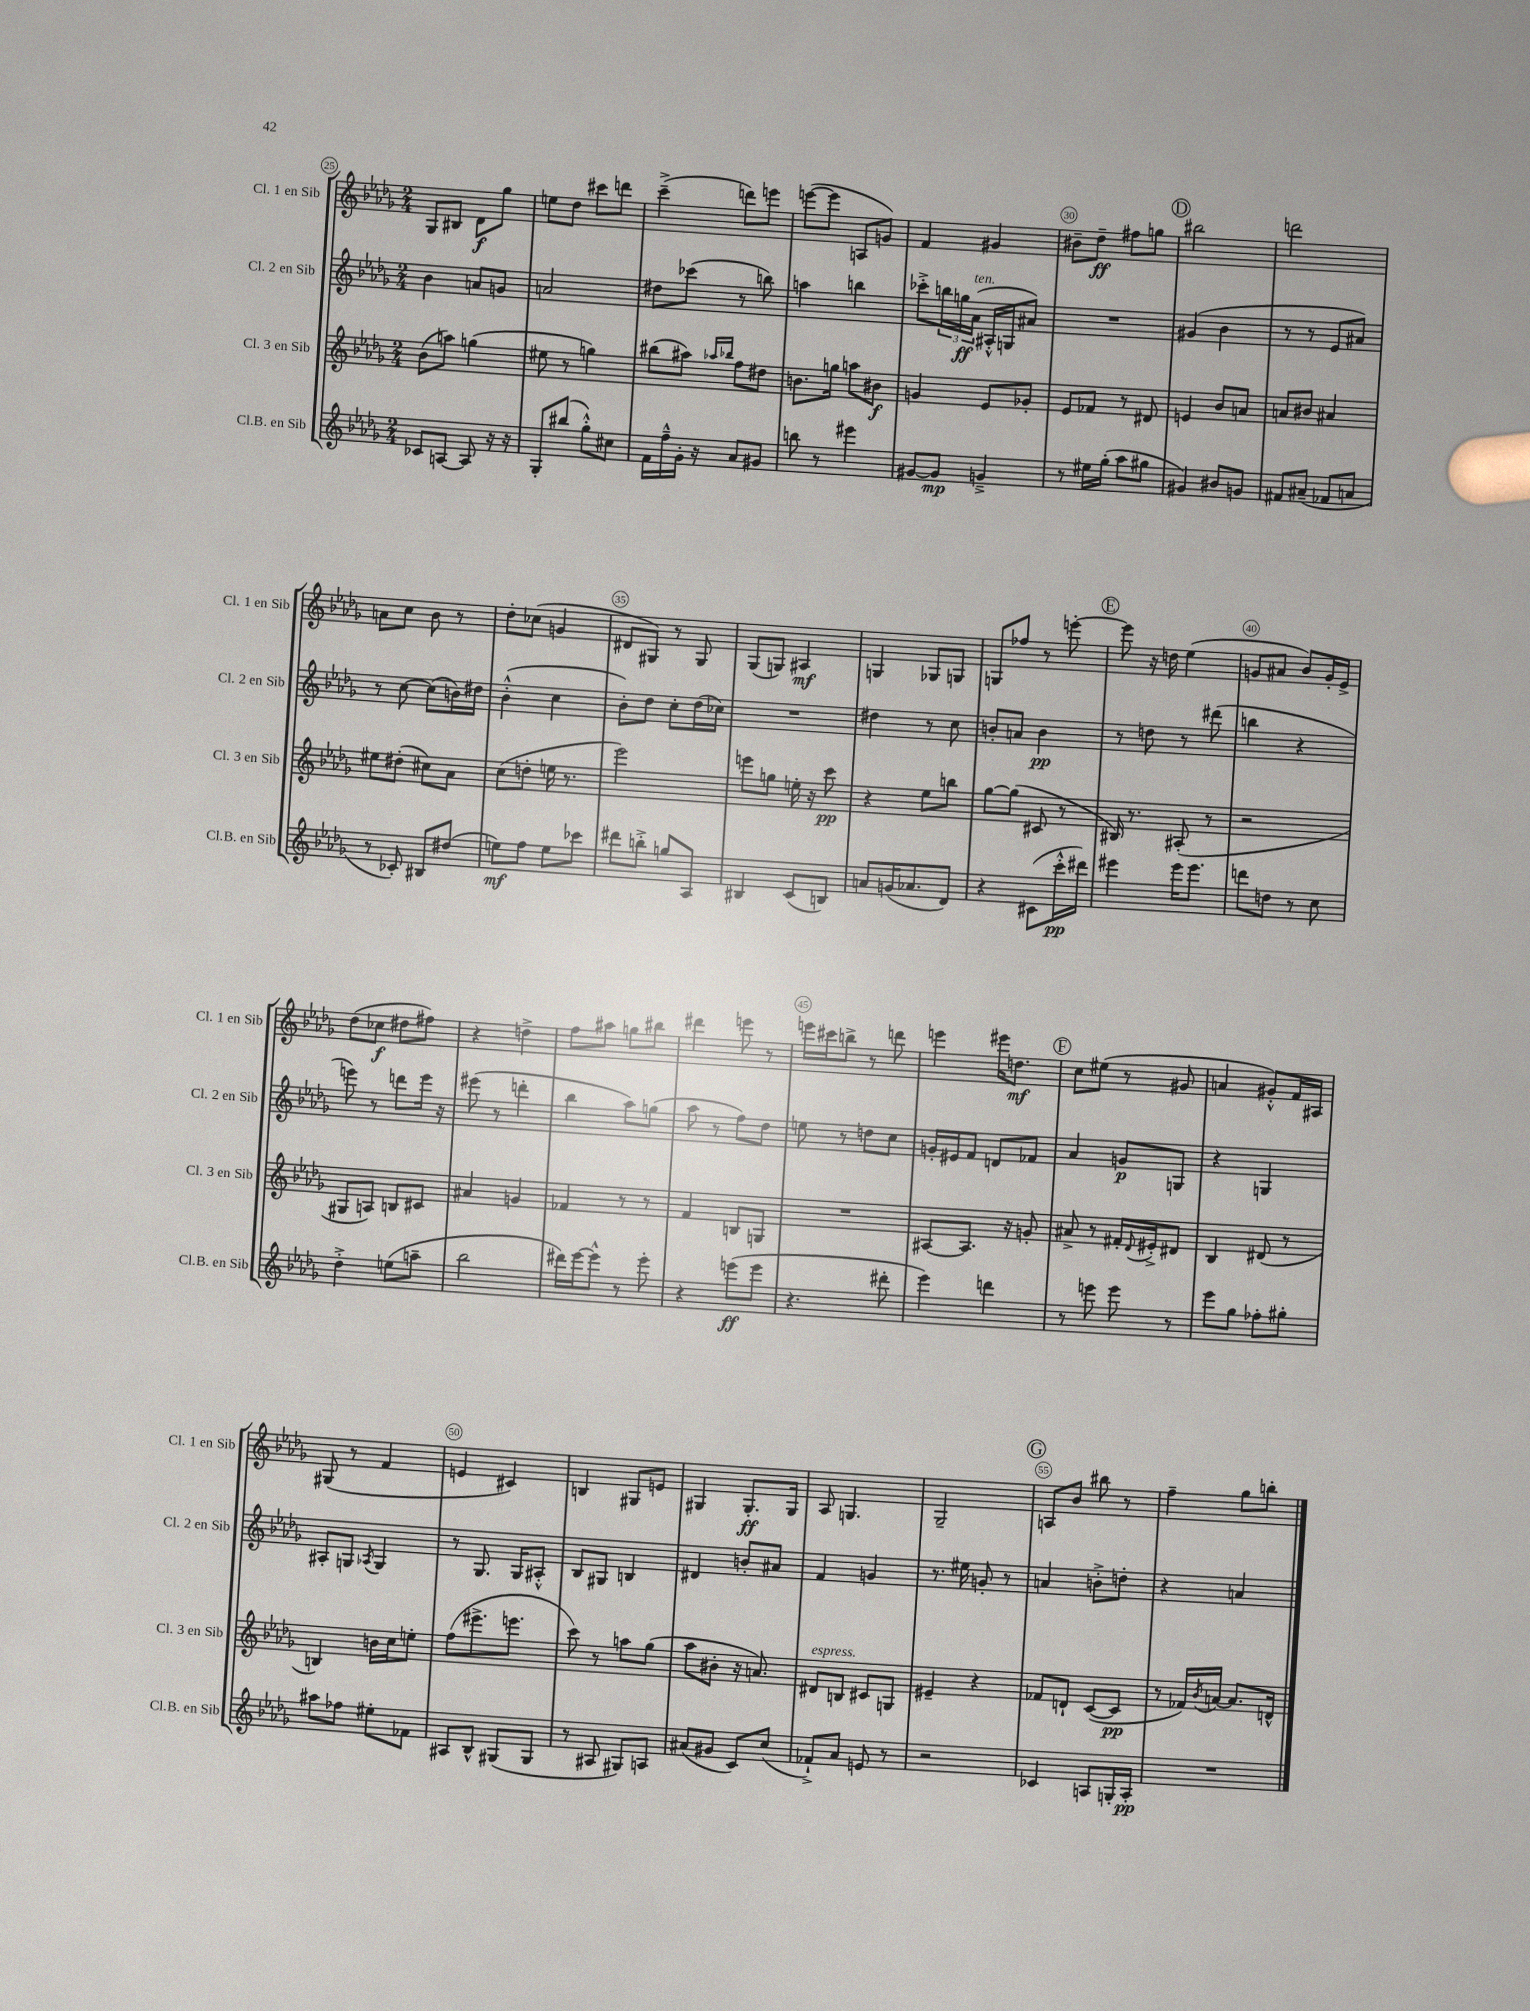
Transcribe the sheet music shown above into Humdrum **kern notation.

**kern	**kern	**kern	**kern
*staff4	*staff3	*staff2	*staff1
*clefG2	*clefG2	*clefG2	*clefG2
*k[b-e-a-d-g-]	*k[b-e-a-d-g-]	*k[b-e-a-d-g-]	*k[b-e-a-d-g-]
*M2/4	*M2/4	*M2/4	*M2/4
8c-	(8b-	4b-	8G-
[8A	8aa)	.	8B#
8A]	(4gg	8a	8d-
16r	.	8g	8gg-
16r	.	.	.
=	=	=	=
8G-'	8ee#	2a	8ee
(8bb#	8r	.	8dd-
8gg-'^^)	4gg)	.	8ccc#
8cc#	.	.	8ddd
=	=	=	=
16f	(8bb#	8dd#	(4ccc~^
16ff~^^	.	.	.
16g-'	8aa#)	(8ccc-	.
16r	.	.	.
.	16qqaa-	.	.
.	16qqbb-	.	.
8a-	8ff	8r	8ddd)
8g#	8dd#	8bb)	8eee
=	=	=	=
8bb	8.b	4aa	([8eee
8r	.	.	8eee]
.	16gg	.	.
4eee#	8aa	4bb	8A
.	8b#	.	8g)
=	=	=	=
[8g#	4g	8ccc-'^	4f
8g#]	.	24bb	.
.	.	24gg	.
.	.	(24a-	.
4g~^	8e-	16A#'^^	4g#
.	.	16G	.
.	8g-'	8a#)	.
=	=	=	=
8r	8e-	2r	8b#~
16ee#	8f-	.	8dd-~
(16gg-'	.	.	.
8aa-	8r	.	8ff#
8gg#	8d#	.	8gg
=	=	=	=
4g#)	4e	(4g#	2bb#
8b#	8b-	4b-	.
8g	8a	.	.
=	=	=	=
8f#	8a	8r	2ddd
(8a#~	8b#	8r	.
8f-	4a#	8e-	.
8a	.	8a#)	.
=	=	=	=
8r	8ee#	8r	8a
8c-')	(8dd#'	[8cc	8cc
8B#	8cc#)	(8cc]	8b-
(8dd#	8a-	16b)	8r
.	.	16dd#	.
=	=	=	=
8ee)	(8cc	(4b-'^^	8dd-'
8ff	8dd'	.	(8cc-
8ee	16ee	4cc	4g
.	8.r	.	.
8ccc-	.	.	.
=	=	=	=
8ddd#	2eee-)	8b-')	8d#
8bb'^	.	8dd-	8G#)
8gg	.	8cc'	8r
8A-	.	(16dd-	8G#
.	.	16cc-)	.
=	=	=	=
4B#	8eee	2r	(8G-
.	8gg	.	8G)
(8c	16ee'	.	4A#
.	16r	.	.
8B)	8ccc	.	.
=	=	=	=
8a	4r	4dd#	4G
(16g	.	.	.
8.a-	.	.	.
.	8ee-	8r	8G-
8d-)	8bb	8cc	8G
=	=	=	=
4r	[8gg-	8b'	8G
.	(8gg-]	8a	8ff-
(8c#	8c#	4b	8r
16ccc'^^	8r	.	[8eee'
16ddd#)	.	.	.
=	=	=	=
4eee#	16B#)	8r	8eee]
.	8.r	.	.
.	.	8dd	16r
.	.	.	16dd
16eee#	(8A#'	8r	(4ee-
8.eee#	.	.	.
.	8r	(8ddd#	.
=	=	=	=
8ddd	2r	4bb	8g
8dd	.	.	8a#
8r	.	4r	8b-)
8cc	.	.	16g'
.	.	.	16e-^
=	=	=	=
4dd-'^	8G#	8eee)	(8dd-
.	8A)	8r	8cc-
(8ee	8B	8ddd	8dd#
8aa~	8c#	16eee	8ff#)
.	.	16r	.
=	=	=	=
2bb-	4a#	(8eee#	4r
.	.	8r	.
.	4g	4ddd'	4dd^
=	=	=	=
16ddd#)	4f-	4bb-	8ff
[16eee-	.	.	.
8eee-^^]	.	.	8aa#
8r	8r	8aa-)	8gg
8eee-'	8r	(8gg	8bb#
=	=	=	=
4r	4f	8aa-	4ddd#
.	.	8r	.
(8eee	8B	8ff)	8eee
8eee	8G	8dd-	8r
=	=	=	=
4.r	2r	8ee	16eee
.	.	.	16ccc#
.	.	8r	8bb^
.	.	8dd	8r
8ddd#'	.	8cc	8ddd
=	=	=	=
4eee-)	[8A#	16g'	4eee
.	.	16e#	.
.	8.A#]	8f	.
4ddd	.	8d	16eee#
.	16r	.	8.dd
.	8g'	8f-	.
=	=	=	=
8r	8a#^	4a-	8cc
8eee	8r	.	(8ee#
8eee	16f#'	8g	8r
.	8qqd-	.	.
.	16e#'^	.	.
8r	8d#	8G	8g#
=	=	=	=
8eee-	4B-	4r	4a
8gg-	.	.	.
8ff-'	(8d#	4G	8g#'^^)
8gg#'	8r	.	16f
.	.	.	16A#
=	=	=	=
8aa#	4B)	8A#'	(8G#
8ff-	.	8G	8r
.	.	8qA-	.
8ee#'	16b	4G	4f
.	16cc	.	.
8f-	8ee'	.	.
=	=	=	=
8A#	(8ff	8r	4e
8B-^^	8.eee#^	8.G-	.
(8G#	.	.	4c#)
.	8.eee	16G-	.
8G#	.	8A#'^^	.
=	=	=	=
8r	8ccc)	8B-	4B
8A#	8r	8G#	.
8G#)	8aa	4B	8G#
8A	(8gg-	.	8e
=	=	=	=
(8a#	8aa-	4d#	4G#
8g#	8b#'	.	.
8c)	16r	8b'	8.G#'
.	8.a)	.	.
(8cc	.	8a#	.
.	.	.	16G#
=	=	=	=
8f-`^)	8d#	4f	8A-
8a-	8B	.	4.G
8e	8c#	4g	.
8r	8G	.	.
=	=	=	=
2r	4e#~	8.r	2G-~
.	.	16ee#	.
.	4r	8g'	.
.	.	8r	.
=	=	=	=
4c-	8f-	4a	8A
.	8d`	.	8b-
8A	([8c	8b'^	8bb#
16G'	8c]	8dd'	8r
16A'	.	.	.
=	=	=	=
2r	8r	4r	4ff~
.	16f-)	.	.
.	8qb-	.	.
.	[16a	.	.
.	8.a]	4a	8gg-
.	.	.	8bb'
.	16d^^	.	.
==	==	==	==
*-	*-	*-	*-
